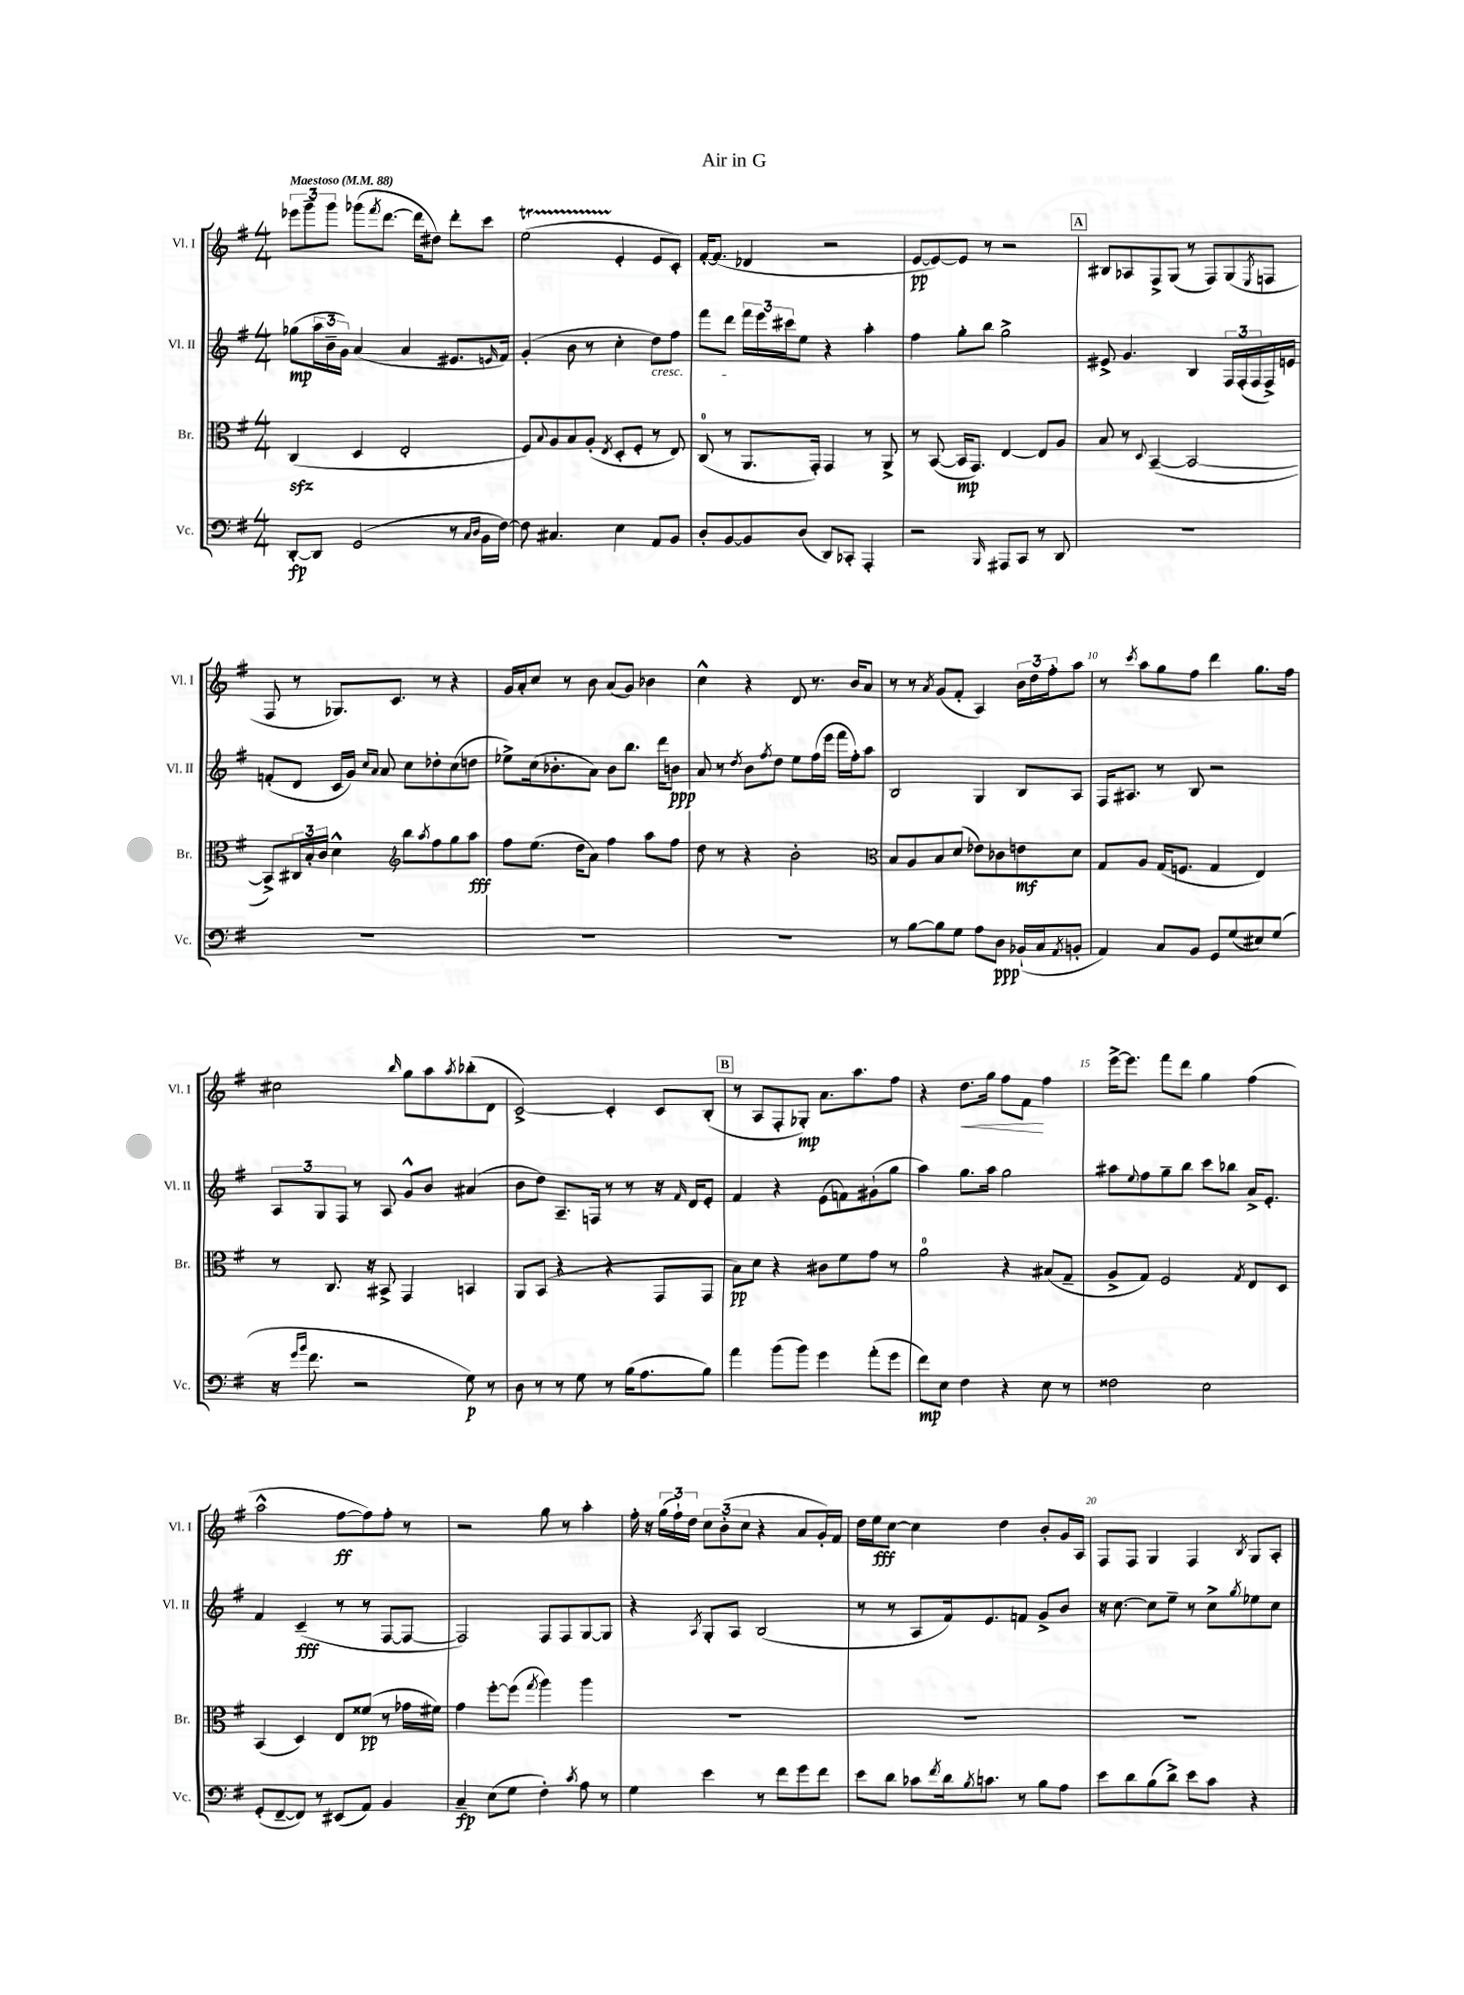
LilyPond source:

\header { title = "Air in G" }
<<
\new StaffGroup <<
\new Staff = "s0" \with { instrumentName = "Vl. I" shortInstrumentName = "Vl. I" } {
    \clef treble \key g \major \numericTimeSignature \time 4/4 \tempo "Maestoso" 4 = 88
    \tuplet 3/2 { ees'''8 g'''8-- g'''8 } ges'''8( \acciaccatura { fis'''8 } d'''8.~ d'''16 dis''8) d'''8-. c'''8 |
    e''2\startTrillSpan( e'4-.\stopTrillSpan e'8 c'8-.) |
    fis'16~-. fis'8.( des'4 r2 |
    e'8~\pp e'8~) e'8 r8 r2 |
    \mark \markup { \box "A" } bis8 aes8 fis8-> g8( r8 fis8) g8( \acciaccatura { e8 } f8 |
    fis8 r8 ges8.) c'8. r8 r4 |
    g'16 a'16-. c''8 r8 b'8 a'8( g'8) bes'4 |
    c''4-^ r4 d'8 r8. b'16 a'8 |
    r8 r8 \acciaccatura { a'8 } g'8( fis'8-. a4) \tuplet 3/2 { b'16 d''16 fis''16-. } a''8 |
    r8 \acciaccatura { c'''8 } a''8 g''8 fis''8 d'''4 g''8. fis''16 |
    cis''2 \grace { b''16 } g''8 a''8 \acciaccatura { a''8 } bes''8-.( d'8 |
    c'2~->) c'4-. c'8 b8-.( |
    \mark \markup { \box "B" } r8 a8 fis8-. ges8-.\mp) a'8. a''8. fis''8 |
    r4 d''8.\< g''16 fis''8 fis'8\! fis''4 |
    e'''16~-> e'''8. fis'''8 d'''8 g''4 fis''4( |
    a''2-^ fis''8~\ff fis''8) fis''8-. r8 |
    r2 g''8 r8 a''4-. |
    fis''16-. r16 \tuplet 3/2 { g''16( fis''16-!) d''16 } \tuplet 3/2 { c''8 b'8-.( c''8 } r4 a'8 g'16-.) fis'16 |
    d''16 e''16\fff c''8~ c''4 d''4 b'8-. g'16 a16 |
    fis8 fis8 g4 fis4 \acciaccatura { b8 } g8 a8-. \bar "|." |
}
\new Staff = "s1" \with { instrumentName = "Vl. II" shortInstrumentName = "Vl. II" } {
    \clef treble \key g \major \numericTimeSignature \time 4/4
    ges''8\mp( \tuplet 3/2 { a''16 b'16-- g'16) } a'4( a'4 eis'8. \grace { e'16 } fis'16) |
    g'4-.( b'8 r8 c''4-. d''8\cresc) fis''8 |
    fis'''8 d'''8 \tuplet 3/2 { fis'''16 e'''16\! cis'''16 } e''8 r4 a''4-. |
    fis''4 g''8-. b''8 g''2-> |
    \mark \markup { \box "A" } eis'8-> g'4. b4 \tuplet 3/2 { fis16 fis16-.( fis16 } fis16->) e'16 |
    f'8-.( d'8 c'16 g'16) \grace { c''16 a'16 } a'8 c''8 des''8-. c''8( d''8 |
    ees''8->) c''16( bes'8.-. a'8) bes'8 b''8. d'''16 b'8\ppp |
    a'8 r8 \acciaccatura { d''8 } b'8 \acciaccatura { fis''8 } d''8 e''8 fis''16( e'''16 fis'''16 fis''16-.) a''8 |
    b2 g4 b8 a8 |
    fis16 ais8. r8 b8 r2 |
    \tuplet 3/2 { a8 g8 fis8 } r8 a8 g'8-^ b'8 ais'4( |
    b'8 d''8) a8.-- f16 r8 r8 r16 \grace { fis'16 } d'16 e'8-. |
    \mark \markup { \box "B" } fis'4 r4 e'8( f'8) gis'8-!( g''8 |
    a''4) g''8. a''16 g''2 |
    ais''8 \appoggiatura { e''8 } fis''8 g''8-- b''8 c'''8 bes''8 a'16-> e'8.-. |
    fis'4 c'4--\fff( r8 r8 fis8~ fis8~ |
    fis2) fis8 fis8 g8~ g8 |
    r4 \acciaccatura { a8 } g8-. a8 b2( |
    r8 r8 a8 fis'16) e'8. f'8 g'8-> b'8 |
    r16 c''8.~ c''8 e''8-- r8 c''8-> \acciaccatura { g''8 } ees''8 c''8 \bar "|." |
}
\new Staff = "s2" \with { instrumentName = "Br." shortInstrumentName = "Br." } {
    \clef alto \key g \major \numericTimeSignature \time 4/4
    c4\sfz( d4 e2-. |
    fis8) \appoggiatura { b8 } a8 b8 a8-.( \acciaccatura { e8 } d8-. fis8-. r8 e8) |
    c8-0( r8 a,8. g,16-.) g,4 r8 a,8-> |
    r8 b,8~( b,16\mp g,8.) e4~ e8 a8 |
    \mark \markup { \box "A" } b8 r8 \appoggiatura { d8 } b,4~--( b,2~ |
    b,8->) \tuplet 3/2 { cis16 b16-. c'16 } d'4-^ \clef treble b''8 \acciaccatura { a''8 } fis''8 g''8 a''8\fff |
    fis''8 e''8.( d''16 a'8) fis''4 a''8 fis''8 |
    d''8 r8 r4 b'2-. |
    \clef alto b8 a8 b8 d'8( ees'8) ces'8 e'8\mf d'8 |
    g8 a8 g16( f8. g4 e4) |
    r8 c8. r16 bis,8-> g,4 b,4 |
    a,8 b,8( r4 r4 g,8 g,8 |
    \mark \markup { \box "B" } b8\pp) d'8 r4 cis'8 fis'8 g'8 r8 |
    a'2-0 r4 bis8( g8-- |
    a8-> g8) fis2 \acciaccatura { g8 } e8 d8 |
    b,4( d4) e8 fisis'8\pp( r8 ges'16 fis'16) |
    g'4 fis''8~-. fis''8( \acciaccatura { g''8 } a''4) a''4 |
    R1 |
    R1 |
    R1 \bar "|." |
}
\new Staff = "s3" \with { instrumentName = "Vc." shortInstrumentName = "Vc." } {
    \clef bass \key g \major \numericTimeSignature \time 4/4
    d,8~-.\fp d,8 g,2( r8 \grace { c16 d16 } b,16 fis16~) |
    fis8 cis4. e4 a,8 b,8 |
    d8-. b,8~ b,8 d8( d,8) ces,8-. a,,4-. |
    r2 \grace { b,,16 } ais,,8 c,8 r8 d,8 |
    \mark \markup { \box "A" } R1 |
    R1 |
    R1 |
    R1 |
    r8 b8~ b8 g8 a8 d8\ppp bes,16-!( c16 \acciaccatura { a,8 } b,8-. |
    a,4) c8 b,8 g,8 g8( eis8) g8( |
    r16 \grace { g'16 b'16 } fis'8. r2 g8\p) r8 |
    d8 r8 r8 g8 r8 b16( a8. b8) |
    \mark \markup { \box "B" } a'4 b'8( b'8) g'4 a'8-.( g'8 |
    fis'8\mp) e8 fis4 r4 e8 r8 |
    fisis2 e2 |
    g,8-.( fis,8~-- fis,8) r8 eis,8( a,8) b,4 |
    c4--\fp e8( g8 fis4-.) \acciaccatura { c'8 } a8 r8 |
    g4 e'4 r8 fis'8 g'8 fis'8 |
    e'8 d'8 ces'8 \acciaccatura { fis'8 } d'16 \acciaccatura { b8 } c'8. r8 b8 a8 |
    e'8 d'8 b8( d'8->) e'8 c'8 r4 \bar "|." |
}
>>
>>
\layout { \context { \Score \override BarNumber.break-visibility = ##(#f #t #t) barNumberVisibility = #(every-nth-bar-number-visible 5) } }
